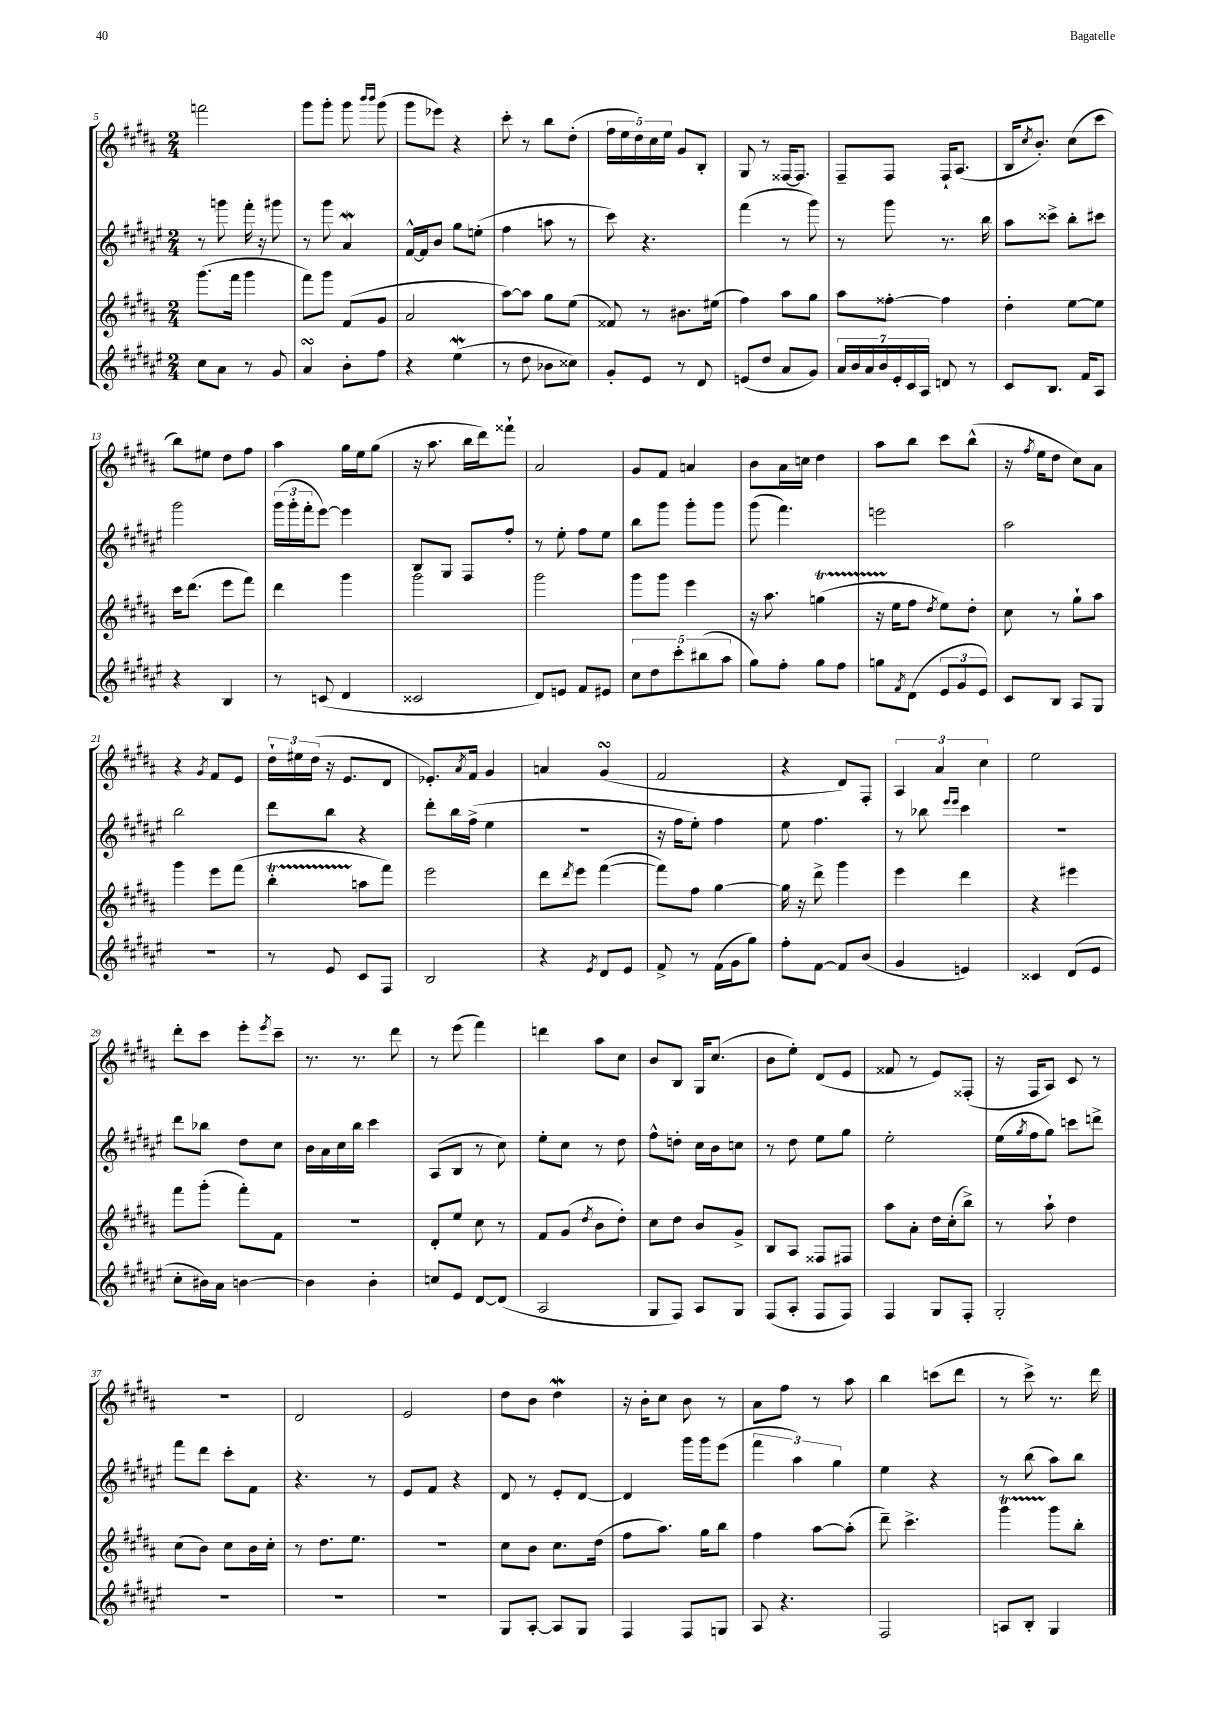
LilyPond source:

<<
\new StaffGroup <<
\new Staff = "s0" {
    \clef treble \key b \major \numericTimeSignature \time 2/4
    f'''2 |
    gis'''8 gis'''8-. gis'''8 \grace { b'''16 b'''16 } gis'''8( |
    gis'''8 ees'''8) r4 |
    cis'''8-. r8 b''8 dis''8-.( |
    \tuplet 5/4 { fis''16 e''16 dis''16) cis''16 e''16 } gis'8 b8-. |
    gis8 r8 fisis16~ fisis8. |
    fis8-- fis8 fis16-! ais8.( |
    b16 \acciaccatura { cis''8 } b'8.-.) cis''8( cis'''8 |
    b''8) eis''8 dis''8 fis''8 |
    ais''4 gis''16 e''16 gis''8( |
    r16 ais''8. b''16 dis'''16) fisis'''8-! |
    ais'2 |
    gis'8 fis'8 a'4 |
    b'8 ais'16 c''16 dis''4 |
    ais''8 b''8 cis'''8 b''8-^( |
    r16 \acciaccatura { fis''8 } e''16 dis''8 cis''8) ais'8 |
    r4 \acciaccatura { gis'8 } fis'8 e'8 |
    \tuplet 3/2 { dis''16-! eis''16 dis''16( } r16 e'8. dis'8 |
    ees'8.-.) \acciaccatura { ais'8 } fis'16 gis'4 |
    a'4 gis'4\turn( |
    fis'2 |
    r4 dis'8) fis8-. |
    \tuplet 3/2 { ais4 ais'4 cis''4 } |
    e''2 |
    dis'''8-. cis'''8 e'''8-. \acciaccatura { e'''8 } cis'''8-- |
    r8. r8. dis'''8 |
    r8 e'''8( fis'''4) |
    d'''4 ais''8 cis''8 |
    b'8 b8 gis16 cis''8.( |
    b'8 e''8-.) dis'8( e'8 |
    fisis'8 r8 e'8) fisis8-.( |
    r16 fis16 ais8) cis'8 r8 |
    R2 |
    dis'2 |
    e'2 |
    dis''8 b'8 dis''4\mordent |
    r16 b'16-. cis''8 b'8 r8 |
    ais'8 fis''8 r8 ais''8 |
    b''4 c'''8( dis'''8 |
    r8 cis'''8->) r8. dis'''16 \bar "|." |
}
\new Staff = "s1" {
    \clef treble \key fis \major \numericTimeSignature \time 2/4
    r8 g'''8 fis'''16-. r16 gis'''8 |
    r8 gis'''8 ais'4\mordent |
    fis'16~-^ fis'16 b'8 gis''8 e''8-.( |
    fis''4 a''8 r8 |
    cis'''8) r4. |
    fis'''4( r8 gis'''8) |
    r8 gis'''8 r8. b''16 |
    ais''8 cisis'''8-> b''8-. cis'''8 |
    gis'''2 |
    \tuplet 3/2 { gis'''16( gis'''16-. fis'''16-. } eis'''8~) eis'''4 |
    b8 gis8 fis8 fis''8-. |
    r8 eis''8-. fis''8 eis''8 |
    b''8 gis'''8 gis'''8-. gis'''8 |
    gis'''8( fis'''4.) |
    e'''2 |
    ais''2 |
    b''2 |
    dis'''8 b''8 r4 |
    dis'''8-. b''16 fis''16->( eis''4 |
    R2 |
    r16 fis''16 eis''8-.) fis''4 |
    eis''8 fis''4. |
    r8 bes''8 \grace { eis'''16 eis'''16 } cis'''4 |
    R2 |
    dis'''8 bes''8 dis''8 cis''8 |
    b'16 ais'16 cis''16 b''16 cis'''4 |
    ais8( b8 r8 cis''8) |
    eis''8-. cis''8 r8 dis''8 |
    fis''8-^ d''8-. cis''16 b'16 c''8 |
    r8 dis''8 eis''8 gis''8 |
    eis''2-. |
    eis''16( \acciaccatura { gis''8 } fis''16 gis''8) c'''8 d'''8-> |
    fis'''8 dis'''8 cis'''8-. fis'8 |
    r4. r8 |
    eis'8 fis'8 r4 |
    dis'8 r8 eis'8-. dis'8~ |
    dis'4 gis'''16 gis'''16 eis'''8( |
    \tuplet 3/2 { fis'''4 ais''4) gis''4 } |
    eis''4 r4 |
    r8 b''8( ais''8) b''8 \bar "|." |
}
\new Staff = "s2" {
    \clef treble \key b \major \numericTimeSignature \time 2/4
    gis'''8.( fis'''16 gis'''4 |
    fis'''8) gis'''8 fis'8( gis'8 |
    ais'2 |
    ais''8~) ais''8 gis''8 e''8( |
    fisis'8) r8 bis'8. eis''16( |
    fis''4) ais''8 gis''8 |
    ais''8 fisis''8~-. fisis''4 |
    dis''4-. e''8~ e''8 |
    cis'''16 dis'''8.( e'''8 fis'''8) |
    dis'''4 gis'''4 |
    gis'''2 |
    gis'''2 |
    gis'''8 gis'''8 e'''4 |
    r16 ais''8. g''4\startTrillSpan( |
    r16 e''16\stopTrillSpan fis''8 \acciaccatura { dis''8 } e''8) dis''8-. |
    cis''8 r8 gis''8-! ais''8 |
    gis'''4 e'''8 fis'''8( |
    b''4-.\startTrillSpan a''8\stopTrillSpan fis'''8) |
    e'''2 |
    dis'''8 \acciaccatura { dis'''8 } e'''8 fis'''4~( |
    fis'''8) fis''8 gis''4~ |
    gis''16 r16 dis'''8-> gis'''4 |
    e'''4 dis'''4 |
    r4 eis'''4 |
    fis'''8 gis'''8-.( fis'''8-.) fis'8 |
    r2 |
    dis'8-. e''8 cis''8 r8 |
    fis'8 gis'8( \acciaccatura { dis''8 } b'8 dis''8-.) |
    cis''8 dis''8 b'8 gis'8-> |
    b8 ais8 fisis8 fis8 |
    ais''8 ais'8-. dis''16 cis''16-.( b''8->) |
    r8 ais''8-! dis''4 |
    cis''8( b'8) cis''8 b'16 cis''16-. |
    r8 dis''8. e''8. |
    r2 |
    cis''8 b'8 cis''8. dis''16( |
    fis''8 ais''8.) gis''16 b''8 |
    fis''4 ais''8~ ais''8-.( |
    dis'''8--) cis'''4.-> |
    gis'''4\startTrillSpan gis'''8\stopTrillSpan b''8-. \bar "|." |
}
\new Staff = "s3" {
    \clef treble \key fis \major \numericTimeSignature \time 2/4
    cis''8 ais'8 r8 gis'8 |
    ais'4\turn b'8-. fis''8 |
    r4 eis''4\mordent( |
    r8 dis''8 bes'8 cisis''8) |
    gis'8-. eis'8 r8 dis'8 |
    e'8( dis''8 ais'8 gis'8) |
    \tuplet 7/4 { ais'16 b'16 ais'16 b'16 eis'16-. cis'16 ais16 } d'8 r8 |
    cis'8 b8. fis'16 ais8 |
    r4 b4 |
    r8 c'8( dis'4 |
    cisis'2 |
    dis'8) e'8 fis'8 eis'8 |
    \tuplet 5/4 { cis''8 dis''8 cis'''8-. bis''8( ais''8 } |
    gis''8) fis''8-. gis''8 fis''8 |
    g''8 \acciaccatura { fis'8 } dis'8( \tuplet 3/2 { eis'8 gis'8 eis'8) } |
    cis'8 b8 ais8 gis8 |
    r2 |
    r8 eis'8 cis'8 fis8 |
    b2 |
    r4 \acciaccatura { eis'8 } dis'8 eis'8 |
    fis'8-> r8 fis'16( gis'16 gis''8) |
    fis''8-. fis'8~ fis'8 b'8( |
    gis'4 e'4) |
    cisis'4 dis'8( eis'8 |
    cis''8-. bis'16) ais'16 b'4~ |
    b'4 b'4-. |
    c''8 eis'8 dis'8~ dis'8( |
    ais2 |
    gis8 fis8) ais8 gis8 |
    fis8( ais8-. fis8 fis8) |
    fis4 gis8 fis8-. |
    gis2-. |
    R2 |
    R2 |
    R2 |
    gis8 ais8~-. ais8 gis8 |
    fis4 fis8 g8 |
    ais8 r4. |
    fis2 |
    a8 b8-. gis4 \bar "|." |
}
>>
>>
\layout { \context { \Score currentBarNumber = #5 } }
